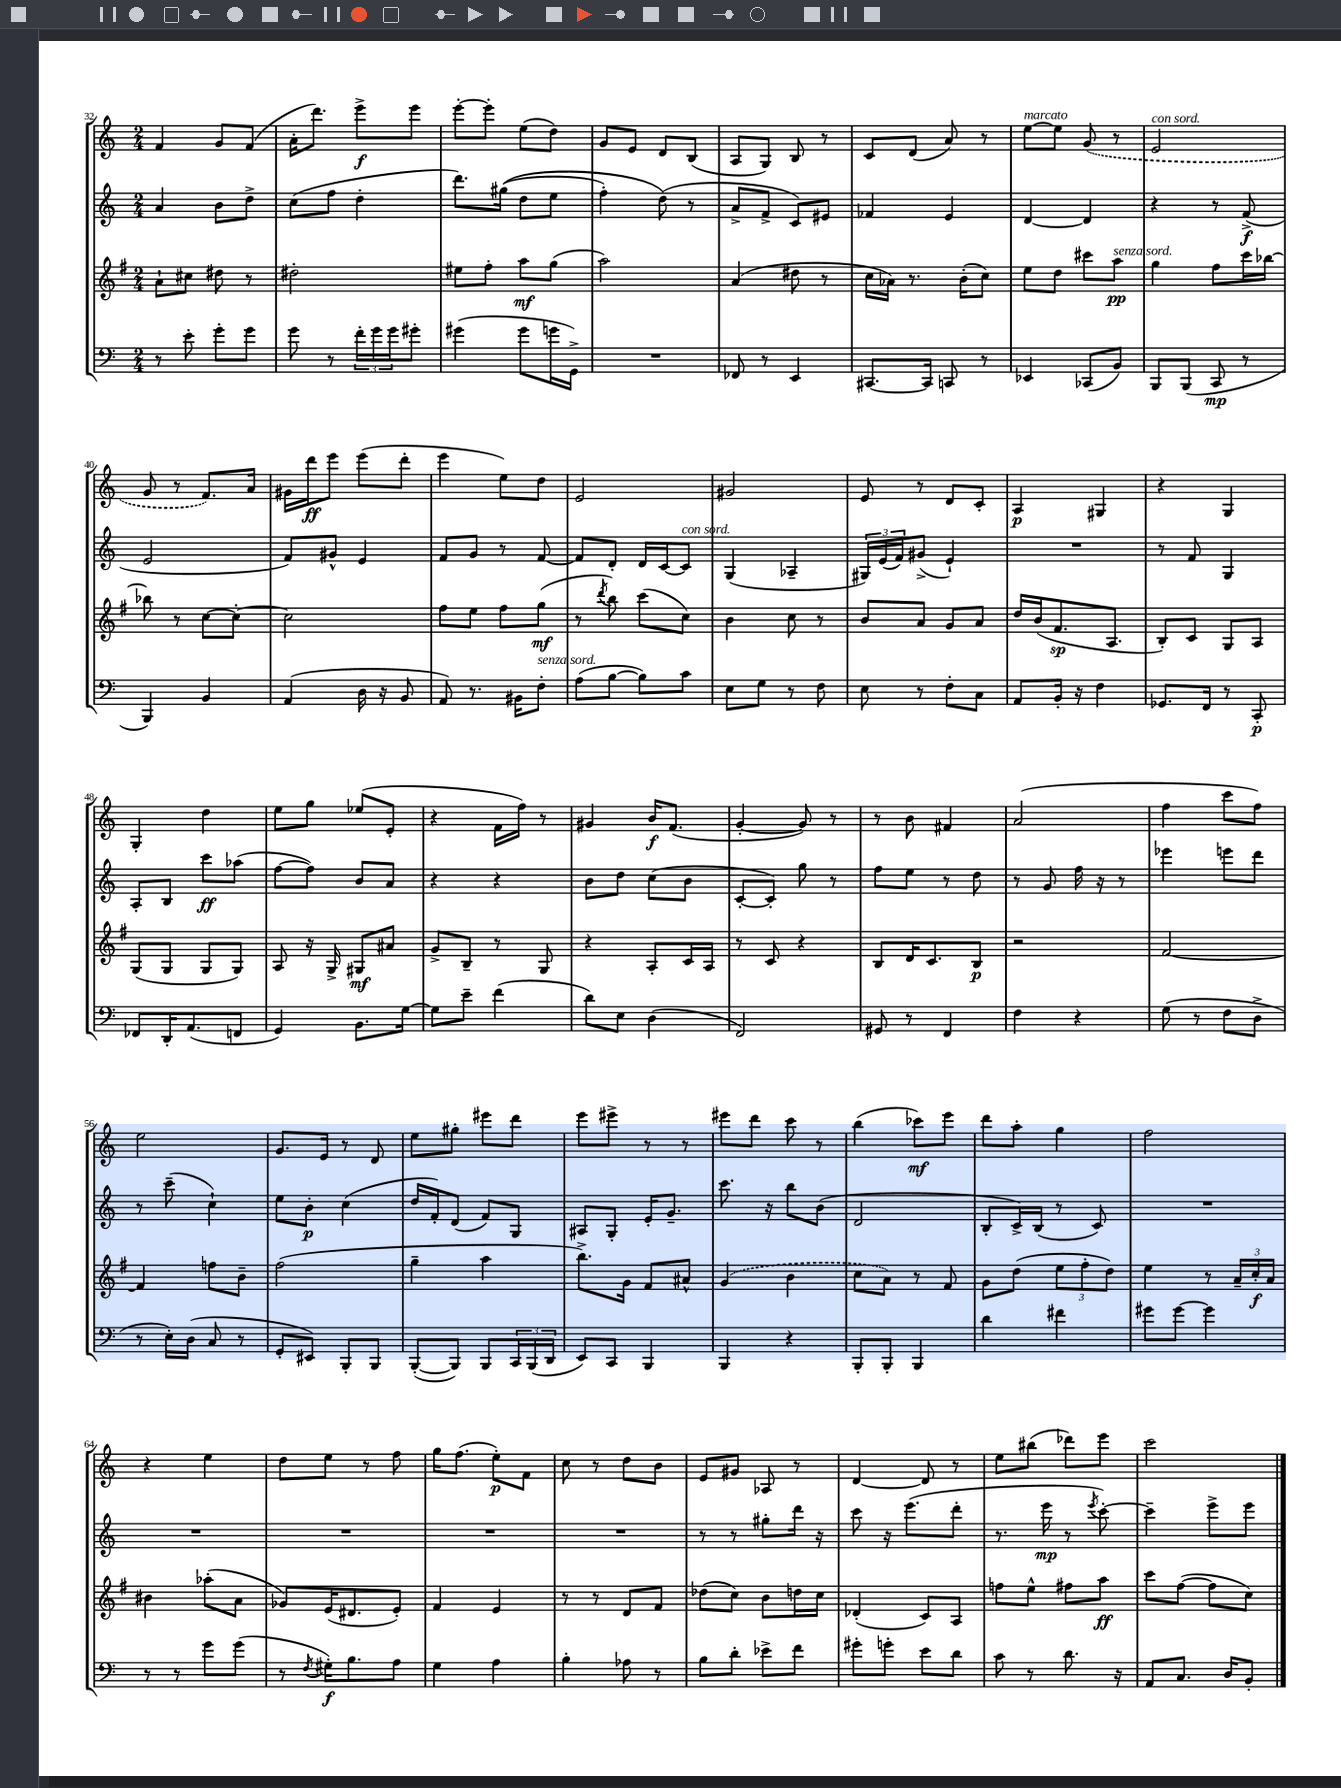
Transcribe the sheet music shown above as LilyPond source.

<<
\new StaffGroup <<
\new Staff = "s0" {
    \clef treble \key c \major \numericTimeSignature \time 2/4
    f'4 g'8 f'8( |
    a'16-. d'''8.) e'''8->\f e'''8 |
    e'''8~-. e'''8-. e''8( d''8) |
    g'8 e'8 d'8 b8( |
    a8 g8) b8 r8 |
    c'8 d'8( a'8) r8 |
    e''8~^\markup { \italic "marcato" } e''8 \once \slurDashed g'8( r8 |
    e'2^\markup { \italic "con sord." } |
    g'8 r8 f'8.) a'16 |
    gis'16 d'''16\ff e'''8 e'''8( d'''8-. |
    e'''4 e''8) d''8 |
    e'2 |
    gis'2 |
    e'8 r8 d'8 c'8-. |
    a4\p gis4 |
    r4 g4 |
    g4-. d''4 |
    e''8 g''8 ees''8( e'8-. |
    r4 f'16 f''16) r8 |
    gis'4 b'16\f f'8.( |
    g'4~-. g'8) r8 |
    r8 b'8 fis'4 |
    a'2( |
    f''4 c'''8 f''8) |
    e''2 |
    g'8. e'16 r8 d'8 |
    e''8 gis''8-. eis'''8 d'''8 |
    e'''8 eis'''8-> r8 r8 |
    eis'''8 d'''8 c'''8 r8 |
    b''4( ces'''8\mf) e'''8 |
    d'''8 a''8-. g''4 |
    f''2 |
    r4 e''4 |
    d''8 e''8 r8 f''8 |
    g''16 f''8.( e''8-.\p) f'8 |
    c''8 r8 d''8 b'8 |
    e'8 gis'8 aes8 r8 |
    d'4~ d'8 r8 |
    e''8 bis''8( des'''8) e'''8 |
    c'''2 \bar "|." |
}
\new Staff = "s1" {
    \clef treble \key c \major \numericTimeSignature \time 2/4
    a'4 b'8 d''8-> |
    c''8( f''8 d''4-. |
    d'''8.) gis''16(\( d''8 e''8 |
    f''4-.) d''8(\) r8 |
    a'8-> f'8-> c'8) eis'8 |
    fes'4 e'4 |
    d'4~ d'4 |
    r4 r8 f'8->\f( |
    e'2 |
    f'8) gis'8-^ e'4 |
    f'8 g'8 r8 f'8~ |
    f'8 d'8-. d'16 c'16~ c'8^\markup { \italic "con sord." } |
    g4( aes4-- |
    \tuplet 3/2 { gis16) e'16( f'16) } gis'8->( e'4-!) |
    R2 |
    r8 f'8 g4 |
    a8-. b8 c'''8\ff aes''8( |
    f''8~ f''8) b'8 a'8 |
    r4 r4 |
    b'8 d''8 c''8( b'8 |
    c'8~-. c'8-.) g''8 r8 |
    f''8 e''8 r8 d''8 |
    r8 g'8 f''16 r16 r8 |
    ees'''4 e'''8 d'''8 |
    r8 c'''8--( c''4-!) |
    e''8 b'8-.\p c''4( |
    d''16 f'16-.) d'8( f'8) g8 |
    ais8 g8-. e'16-. g'8.-- |
    c'''8. r16 b''8 b'8( |
    d'2 |
    b8-. c'16->) b16( r8 c'8) |
    R2 |
    R2 |
    R2 |
    R2 |
    R2 |
    r8 r8 gis''8-. d'''16 r16 |
    c'''8 r16 e'''8.( d'''8-. |
    r8. e'''16\mp r8 \acciaccatura { e'''8 } c'''8~-.) |
    c'''4-- e'''8-> e'''8 \bar "|." |
}
\new Staff = "s2" {
    \clef treble \key g \major \numericTimeSignature \time 2/4
    a'8-! cis''8 dis''8 r8 |
    dis''2-. |
    eis''8 fis''8-. a''8\mf g''8( |
    a''2) |
    a'4( dis''8 r8 |
    c''16 aes'16) r8. b'16-.( c''8) |
    e''8 d''8 cis'''8 a''8\pp^\markup { \italic "senza sord." } |
    g''4 fis''8 c'''16 bes''16~ |
    bes''8 r8 c''8~ c''8~-. |
    c''2 |
    fis''8 e''8 fis''8 g''8\mf( |
    r8 \acciaccatura { d'''8 } b''8) c'''8( c''8) |
    b'4 c''8 r8 |
    b'8 a'8 g'8 a'8 |
    d''16 b'16( fis'8.\sp a8. |
    b8-.) c'8 g8 a8 |
    g8( g8 g8 g8) |
    a8 r16 g16-> gis8\mf ais'8 |
    g'8-> b8-- r8 g8 |
    r4 a8-. c'16 a16 |
    r8 c'8 r4 |
    b8 d'16 c'8. b8\p |
    r2 |
    fis'2~ |
    fis'4 f''8 b'8-- |
    fis''2( |
    g''4-- a''4 |
    b''8.->) g'16 fis'8 ais'8-^ |
    \once \slurDashed g'4( b'4 |
    c''8 a'8) r8 fis'8 |
    g'8 d''8( \tuplet 3/2 { e''8 fis''8-. d''8) } |
    e''4 r8 \tuplet 3/2 { a'16-- c''16-.\f a'16 } |
    bis'4 aes''8-.( a'8 |
    ges'8) e'16( dis'8. e'8-.) |
    fis'4 e'4 |
    r8 r8 d'8 fis'8 |
    des''8( c''8) b'8 d''16 c''16 |
    des'4-.( c'8) a8 |
    f''8 e''8-^ fis''8 a''8\ff |
    c'''8 fis''8~( fis''8 c''8) \bar "|." |
}
\new Staff = "s3" {
    \clef bass \key c \major \numericTimeSignature \time 2/4
    r8 e'8-. g'8-. g'8 |
    g'8 r8 \tuplet 3/2 { f'16-. g'16 g'16 } gis'8-. |
    gis'4( gis'8 g'16 g,16->) |
    R2 |
    fes,8 r8 e,4 |
    cis,8.~ cis,16 c,8 r8 |
    ees,4 ces,8( b,8) |
    b,,8 b,,8( c,8\mp r8 |
    b,,4) b,4 |
    a,4( d16 r16 b,8 |
    a,8) r8. bis,16 f8-.^\markup { \italic "senza sord." } |
    a8( b8~ b8) c'8 |
    e8 g8 r8 f8 |
    e8 r8 f8-. c8 |
    a,8 b,16-. r16 f4 |
    ges,8. f,16 r8 c,8-.\p |
    fes,8 d,16-. a,8.( f,8 |
    g,4) b,8. g16~ |
    g8 e'8-- f'4( |
    d'8) e8 d4( |
    f,2) |
    gis,8 r8 f,4 |
    f4 r4 |
    g8( r8 f8 d8-> |
    r8 e16-.) d16( c8 r8 |
    g,8-. eis,8) b,,8-. b,,8 |
    b,,8~-.( b,,8) b,,8 \tuplet 3/2 { c,16 b,,16( d,16 } |
    e,8) c,8 b,,4 |
    b,,4 r4 |
    b,,8-. b,,8-. b,,4 |
    d'4 fis'4 |
    gis'8 gis'8~ gis'4 |
    r8 r8 g'8 g'8( |
    r8 \acciaccatura { f8 } gis16-.\f) b8. a8 |
    g4 a4 |
    b4-. aes8 r8 |
    b8 d'8-. ees'8-> f'8 |
    gis'8-. g'8-. e'8 d'8 |
    c'8 r8 d'8. r16 |
    a,8 c8. d16 b,8-. \bar "|." |
}
>>
>>
\layout { \context { \Score currentBarNumber = #32 } }
